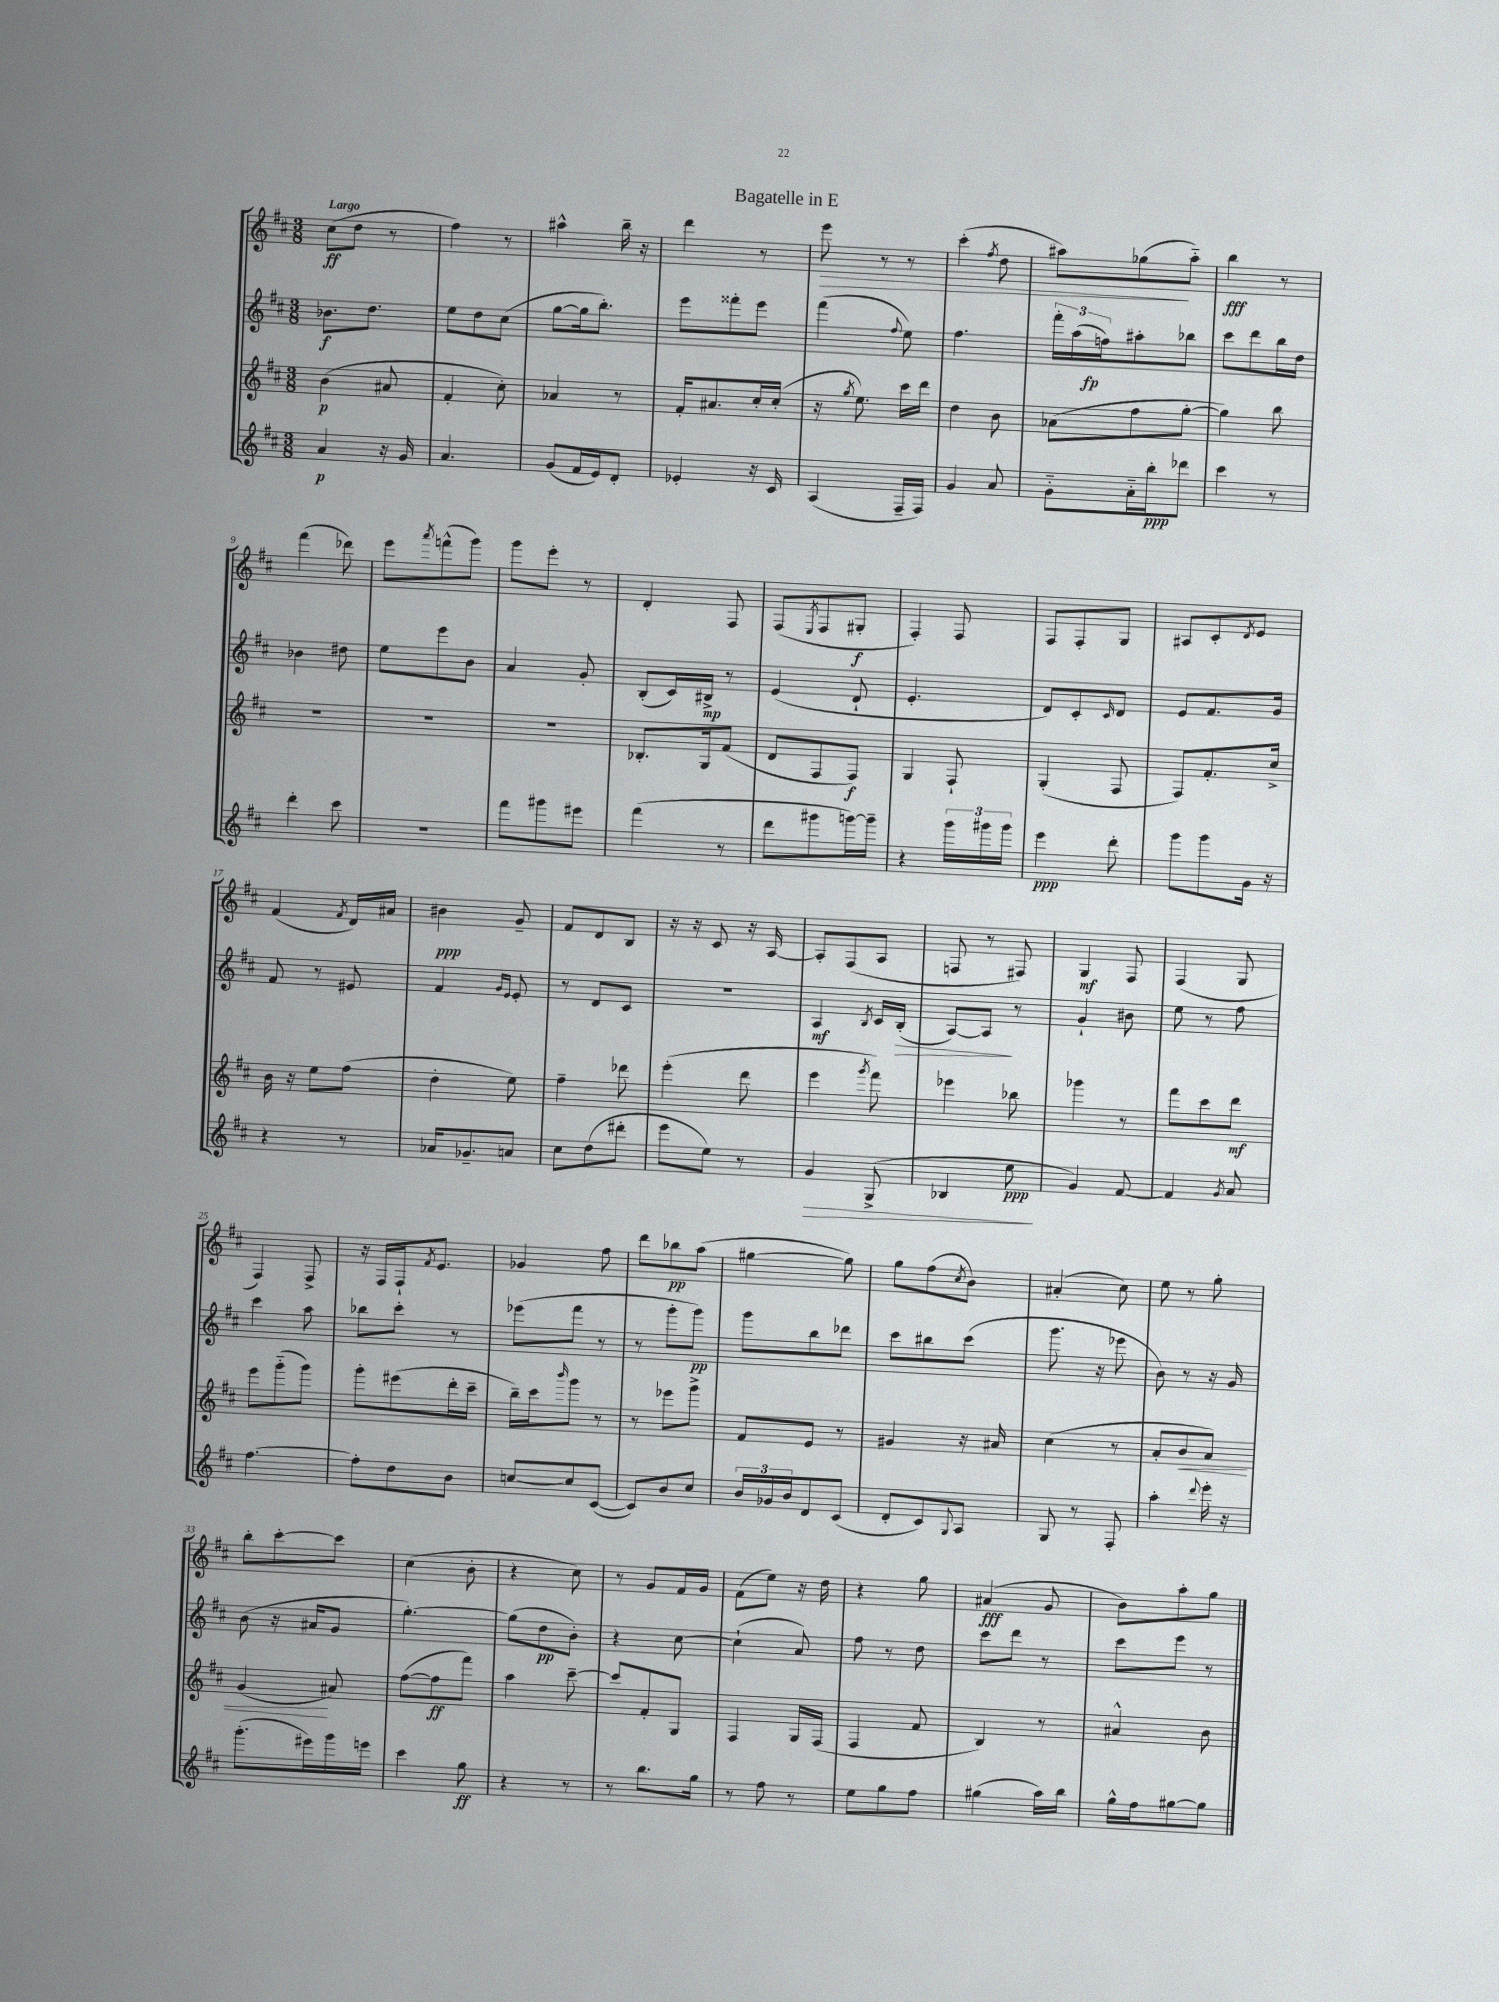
\header { title = "Bagatelle in E" }
<<
\new StaffGroup <<
\new Staff = "s0" {
    \clef treble \key d \major \numericTimeSignature \time 3/8 \tempo "Largo"
    cis''8\ff( d''8 r8 |
    fis''4) r8 |
    ais''4-^ b''16-- r16 |
    d'''4 r8 |
    e'''8\> r8 r8 |
    cis'''4-.( \acciaccatura { fis''8 } d''8 |
    ais''8) ges''8\!( ais''8-_) |
    b''4\fff r8 |
    fis'''4( des'''8) |
    e'''8 \acciaccatura { a'''8 } f'''8-^( g'''8) |
    g'''8 e'''8-. r8 |
    d'4-. fis8 |
    fis8( \acciaccatura { e8 } fis8 gis8-.\f |
    fis4-.) fis8 |
    fis8 fis8-. g8 |
    ais8 cis'8-. \acciaccatura { d'8 } e'8 |
    fis'4( \acciaccatura { fis'8 } d'16) ais'16 |
    bis'4\ppp g'8-- |
    fis'8 d'8 b8 |
    r16 r16 cis'8 r16 a16~ |
    a8-. fis8( a8 |
    f8 r8 fis8) |
    g4\mf fis8 |
    fis4( g8 |
    fis4) fis8-> |
    r16 fis16 fis16-! \acciaccatura { fis'8 } e'8. |
    ges'4 fis''8 |
    d'''8 bes''8\pp a''8( |
    gis''4~ gis''8) |
    g''8 fis''8( \acciaccatura { cis''8 } b'8) |
    ais'4-.( cis''8) |
    e''8 r8 g''8-. |
    b''8-. cis'''8~-. cis'''8 |
    cis''4( b'8-. |
    r4 cis''8) |
    r8 g'8 fis'16 g'16 |
    fis'8( e''8) r16 d''16 |
    r4 g''8 |
    ais'4\fff( g'8 |
    b'8) a''8-. g''8 \bar "|." |
}
\new Staff = "s1" {
    \clef treble \key d \major \numericTimeSignature \time 3/8
    bes'8.\f d''8. |
    e''8 d''8 cis''8( |
    g''8~ g''16 b''8.-.) |
    e'''8 fisis'''8-. e'''8 |
    fis'''4( \appoggiatura { fis''8 } e''8) |
    fis''4. |
    \tuplet 3/2 { fis'''16-. a''16( f''16\fp) } ais''8-. bes''8 |
    cis'''8 d'''8 b''16 d''16 |
    bes'4 dis''8 |
    e''8 e'''8 b'8 |
    a'4 g'8-. |
    b8-.( cis'16) bis16->\mp r8 |
    e'4( d'8-! |
    e'4.-. |
    d'8) cis'8-. \grace { cis'16 } d'8 |
    e'8 fis'8. g'16 |
    fis'8 r8 eis'8 |
    fis'4 \grace { g'16 e'16 } e'8-. |
    r8 d'8 cis'8 |
    R4. |
    a4\mf \acciaccatura { b8 } cis'16 b16-.\>( |
    a8~) a8\! r8 |
    g'4-! bis'8 |
    e''8 r8 fis''8 |
    cis'''4 a''8 |
    bes''8 cis'''8-. r8 |
    ees'''8( fis'''8 r8 |
    r8 g'''8-. g'''8\pp) |
    g'''8 b''8 des'''8 |
    cis'''8 bis''8 cis'''8( |
    g'''8. r16 ees'''8 |
    b'8) r8 r16 g'16 |
    b'8( r16 ais'16 g'8 |
    g''4.~-.) |
    g''8( d''8\pp b'8-.) |
    r4 cis''8~ |
    cis''4-!( a'8) |
    fis''8 r8 d''8 |
    cis'''8 d'''8 r8 |
    cis'''8 e'''8 r8 \bar "|." |
}
\new Staff = "s2" {
    \clef treble \key d \major \numericTimeSignature \time 3/8
    b'4\p( ais'8 |
    fis'4-. cis''8-.) |
    aes'4 r8 |
    fis'16-. ais'8. cis''16-. cis''16-.( |
    r16 \acciaccatura { g''8 } e''8.) cis'''16 d'''16 |
    d''4 b'8 |
    aes'8( fis''8 g''8~-. |
    g''4) b''8 |
    R4. |
    R4. |
    R4. |
    bes8.-. g16 fis'8( |
    d'8 fis8 fis8\f) |
    g4 fis8-! |
    g4-.( fis8 |
    fis8) fis'8.-. cis''16-> |
    b'16 r16 e''8 fis''8( |
    d''4-. e''8) |
    fis''4-- des'''8 |
    e'''4-.( d'''8 |
    e'''4 \acciaccatura { g'''8 } fis'''8) |
    ees'''4 bes''8 |
    ges'''4 r8 |
    fis'''8 cis'''8 d'''8\mf |
    e'''8 g'''8-_( g'''8) |
    g'''8-. eis'''8( d'''16-. cis'''16-- |
    b''16--) cis'''16 \grace { b'''16 } g'''8 r8 |
    r8 ees'''8 g'''8-> |
    fis'8 e'8 r8 |
    gis'4 r16 ais'16 |
    cis''4( r8 |
    a'8-. b'8\< a'8) |
    g'4\!( ais'8) |
    fis''8~( fis''8\ff fis'''8) |
    a''4 cis'''8~-- |
    cis'''8 fis'8-. g8 |
    fis4 g16 fis16( |
    fis4 fis'8 |
    b4) r8 |
    ais'4-^ b'8 \bar "|." |
}
\new Staff = "s3" {
    \clef treble \key d \major \numericTimeSignature \time 3/8
    a'4\p r16 g'16 |
    a'4. |
    g'8( fis'16 e'16) d'8-. |
    ees'4-. r16 cis'16 |
    a4( fis16-- fis16) |
    g'4 a'8 |
    g'8-_ a'16-_ b''16-.\ppp des'''8 |
    cis'''4 r8 |
    d'''4-. cis'''8 |
    R4. |
    fis'''8 gis'''8 eis'''8 |
    fis'''4( r8 |
    d'''8 gis'''8 g'''16~) g'''16-- |
    r4 \tuplet 3/2 { g'''16 gis'''16 gis'''16 } |
    e'''4\ppp d'''8-. |
    g'''8 g'''8 g'16 r16 |
    r4 r8 |
    aes'16 ges'8.-- a'8 |
    cis''8 d''8( dis'''8-. |
    e'''8 e''8) r8 |
    g'4\> g8->( |
    bes4 e''8\ppp\! |
    g'4) fis'8~ |
    fis'4 \acciaccatura { g'8 } a'8 |
    fis''4.~ |
    fis''8-. d''8 b'8 |
    c''8~ c''8 cis'8~( |
    cis'8) b'8 cis''8 |
    \tuplet 3/2 { b'16 ges'16 b'16 } d'8 cis'8( |
    d'8-. cis'8) \appoggiatura { g8 } a8 |
    g8 r8 fis8-. |
    a''4-. \appoggiatura { d'''8 } e'''16-. r16 |
    g'''8.-.( eis'''16) g'''16 e'''16 |
    cis'''4 g''8\ff |
    r4 r8 |
    r8 b''8. g''16 |
    r8 fis''8 r8 |
    e''8 g''8 fis''8 |
    gis''4( a''16) b''16 |
    g''16-^ fis''16 gis''8~ gis''8 \bar "|." |
}
>>
>>
